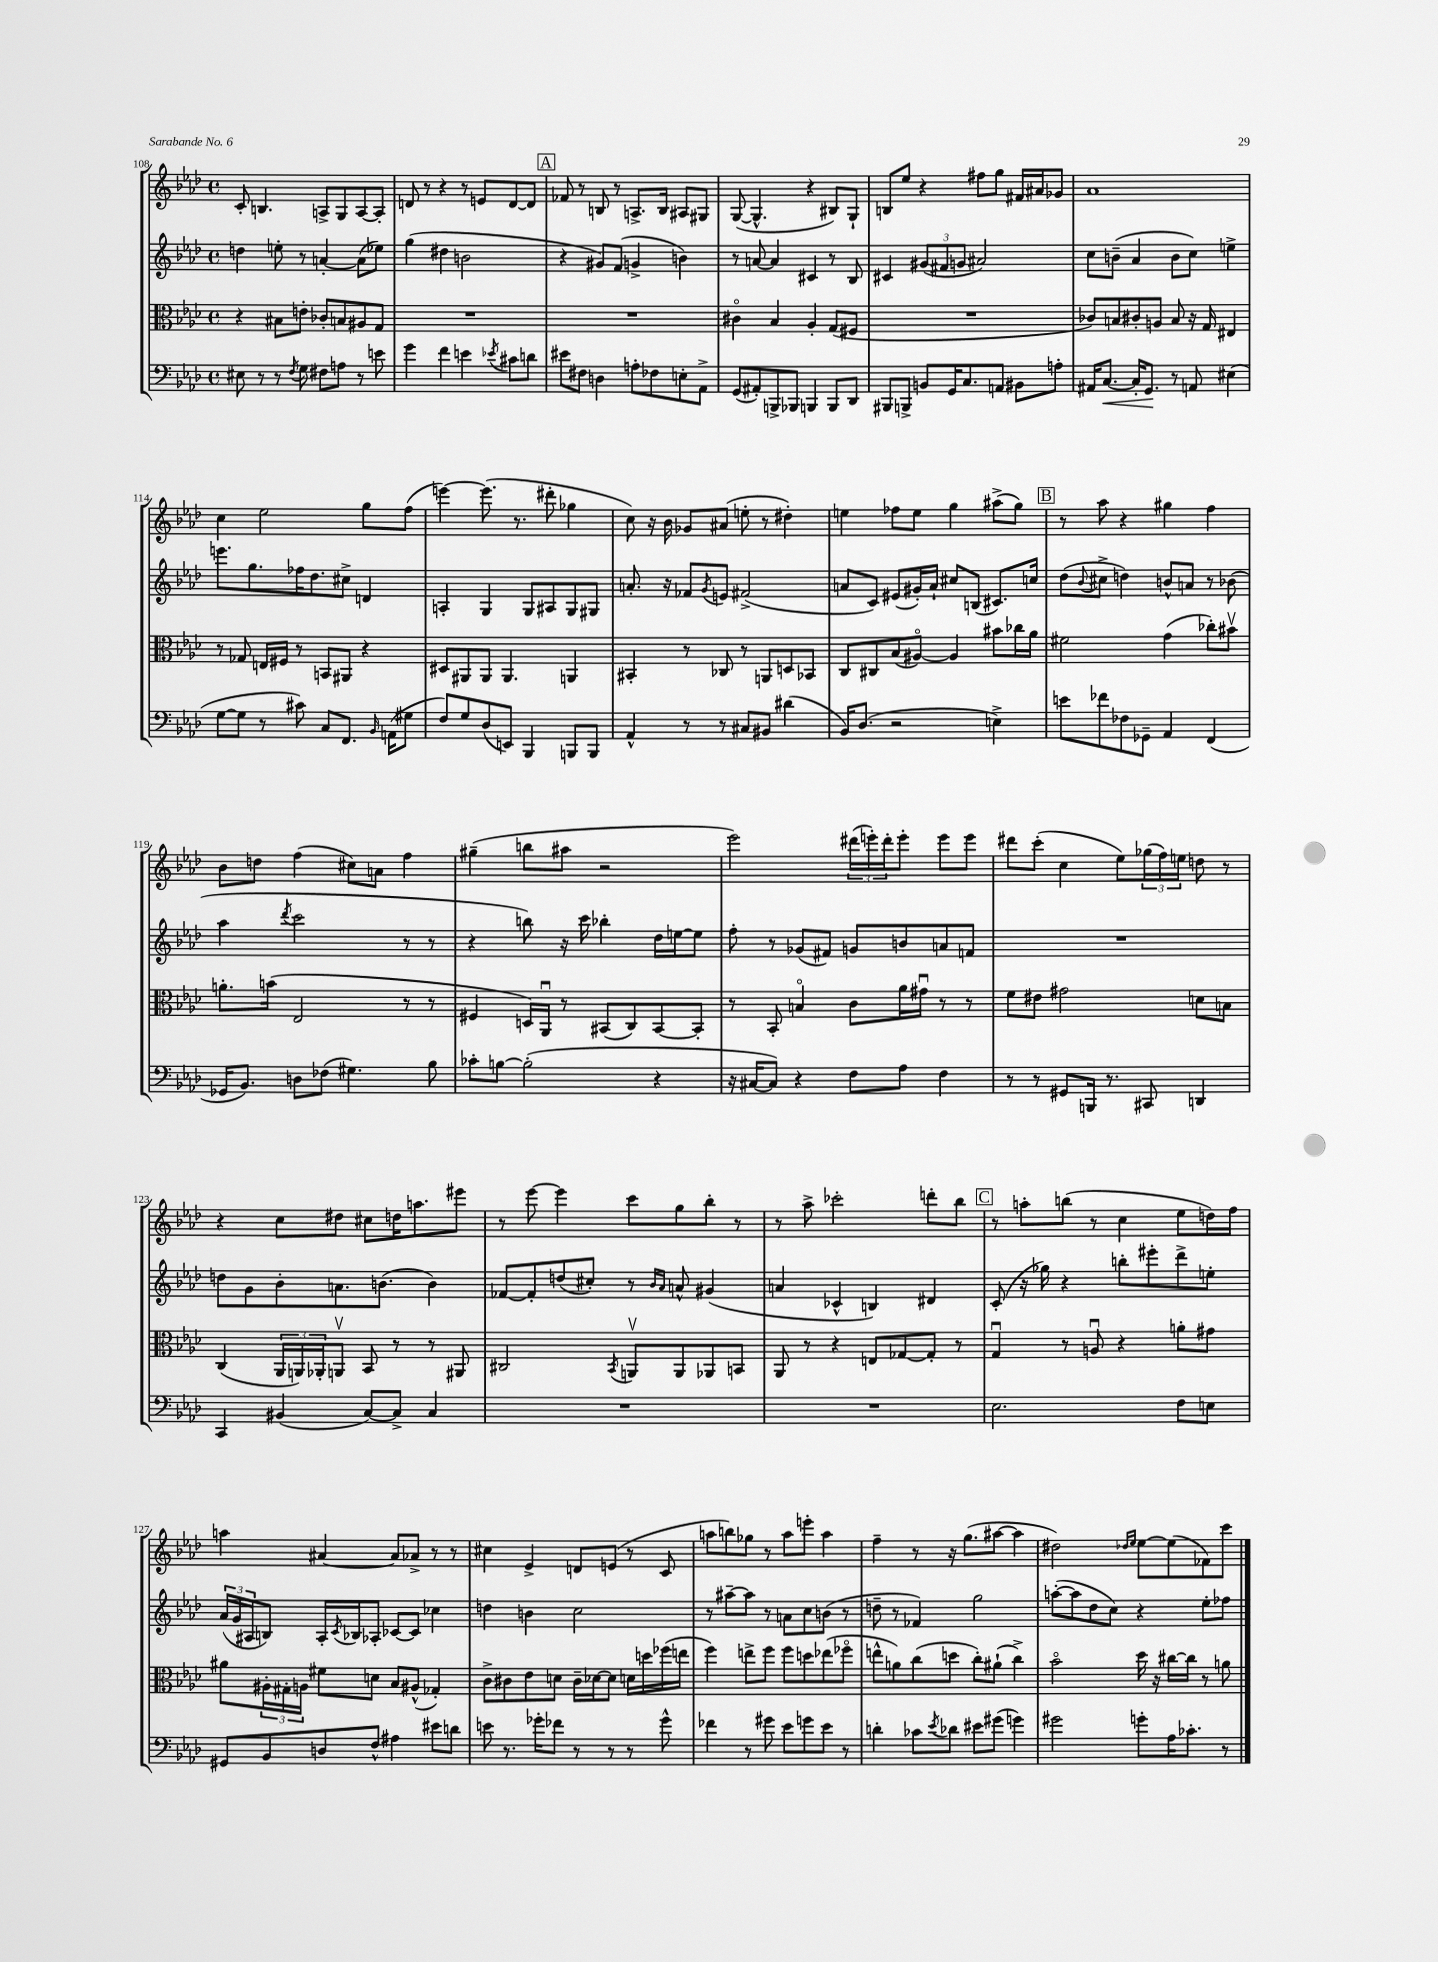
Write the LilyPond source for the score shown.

<<
\new StaffGroup <<
\new Staff = "s0" {
    \clef treble \key aes \major \defaultTimeSignature \time 4/4
    c'8-. b4. a8-> g8 a8~ a8-. |
    d'8 r8 r4 r8 e'8 d'8~ d'8 |
    \mark \markup { \box "A" } fes'8 r8 b8 r8 a8.-> b16 ais8 gis8 |
    g8~( g4.-^ r4 bis8) g8-! |
    b8 ees''8 r4 fis''8 g''8 fis'16 ais'16 ges'8 |
    aes'1 |
    c''4 ees''2 g''8 f''8( |
    e'''4~) e'''8.( r8. dis'''8-. ges''4 |
    c''8) r16 bes'16 ges'8 ais'8( e''8-. r8 dis''4-.) |
    e''4 fes''8 e''8 g''4 ais''8->( g''8) |
    \mark \markup { \box "B" } r8 aes''8 r4 gis''4 f''4 |
    bes'8 d''8 f''4( cis''8) a'8 f''4 |
    gis''4--( b''8 ais''8 r2 |
    ees'''2) \tuplet 3/2 { dis'''16( e'''16-.) dis'''16-. } e'''8-. e'''8 e'''8 |
    dis'''8 c'''8-.( c''4 ees''8) \tuplet 3/2 { ges''16( f''16) e''16 } d''8 r8 |
    r4 c''8 dis''8 cis''8 d''16 a''8. eis'''8 |
    r8 ees'''8~ ees'''4 c'''8 g''8 bes''8-. r8 |
    r8 aes''8-> ces'''2-. d'''8-. bes''8 |
    \mark \markup { \box "C" } r8 a''8-. b''8( r8 c''4 ees''8 d''16) f''16 |
    a''4 ais'4~ ais'8 aes'8-> r8 r8 |
    cis''4 ees'4-> d'8 e'8( r8 c'8 |
    a''8 b''8) ges''8 r8 a''8 e'''8-. a''4 |
    f''4-- r8 r16 g''8.( ais''8~ ais''4 |
    dis''2) \grace { des''16 ees''16 } ees''8~ ees''8( fes'8) c'''8 \bar "|." |
}
\new Staff = "s1" {
    \clef treble \key aes \major \defaultTimeSignature \time 4/4
    d''4 e''8-. r8 a'4~-. a'8( ees''8) |
    g''4( dis''4 b'2 |
    \mark \markup { \box "A" } r4 gis'8) f'8( g'4-> b'4) |
    r8 a'8~ a'4 cis'4 r8 bes8 |
    cis'4 \tuplet 3/2 { gis'8( fis'8 g'8 } ais'2) |
    c''8 b'8--( aes'4 b'8 c''8) e''4-> |
    e'''8. g''8. fes''16 des''8. cis''8-> d'4 |
    a4-. g4 g8 ais8 g8 gis8 |
    a'8.-. r16 fes'8 \acciaccatura { g'8 } e'8 fis'2->( |
    a'8 c'8) eis'8( gis'16-.) a'16-! cis''8 b8( cis'8.) c''16 |
    \mark \markup { \box "B" } des''8( \appoggiatura { bes'8 } cis''8-> d''4) b'8-^ a'8 r8 bes'8( |
    aes''4 \acciaccatura { des'''8 } c'''2 r8 r8 |
    r4 b''8) r16 c'''16 bes''4-. des''16 e''16~ e''8 |
    f''8-. r8 ges'8( fis'8) g'8 b'8 a'8 f'8 |
    R1 |
    d''8 g'8 bes'8-. a'8. b'8.( b'4) |
    fes'8~ fes'8-. d''8( cis''8-.) r8 \grace { bes'16 aes'16 } a'8-^ gis'4( |
    a'4 ces'4-^ b4) dis'4 |
    \mark \markup { \box "C" } c'8-.( r16 ges''16) r4 b''8-. eis'''8-. des'''8-> e''8-. |
    \tuplet 3/2 { aes'16( g'16 ais16 } b8) ais16-. \acciaccatura { c'8 } bes16 aes8-. ces'8~ ces'8 ces''4 |
    d''4 b'4 c''2 |
    r8 ais''8~-- ais''8 r8 a'8 c''8 b'8( r8 |
    d''8-- r8 fes'4) g''2 |
    a''8~-.( a''8 des''8 c''8) r4 ees''8-. fes''8 \bar "|." |
}
\new Staff = "s2" {
    \clef alto \key aes \major \defaultTimeSignature \time 4/4
    r4 bis8 e'8-. ces'8-. b8 ais8 g8 |
    R1 |
    \mark \markup { \box "A" } R1 |
    cis'4\flageolet bes4 aes4-. g8( fis8 |
    R1 |
    ces'8) b8 cis'8-. a8 b8 r16 g16 eis4 |
    r8 ges8 e16 fis16 r8 b,8 ais,8 r4 |
    dis8 ais,8 ais,8 ais,4. a,4 |
    bis,4-. r8 ces8 r8 a,8 d8 bes,8 |
    c8 cis8 bes8( ais8~\flageolet) ais4 bis'8 ces''16 aes'16 |
    \mark \markup { \box "B" } fis'2 g'4( ces''8-.) bis'8\upbow |
    a'8.-. b'16( ees2 r8 r8 |
    fis4 d16) aes,16\downbow r8 bis,8( c8) bis,8~ bis,8-. |
    r8 bes,8-. b4\flageolet c'8 aes'16 gis'16\downbow r8 r8 |
    f'8 eis'8 gis'2 d'8 b8 |
    c4( \tuplet 3/2 { aes,16 a,16) aes,16-. } a,8\upbow bes,8 r8 r8 ais,8 |
    cis2 \acciaccatura { bes,8 } a,8\upbow a,8 aes,8 b,8 |
    aes,8 r8 r4 e8 ges8~ ges8-. r8 |
    \mark \markup { \box "C" } g4\downbow r8 a8\downbow r4 a'8-. gis'8 |
    ais'8 \tuplet 3/2 { ais16-. gis16-. a16 } fis'8 d'8 bes8 ais8-^( ges4-.) |
    c'8-> cis'8 ees'8 d'8 cis'16-- des'16~ des'8 d'16 d''16 fes''16( e''16 |
    f''4) e''8-> f''8 f''8 d''8 ees''8( fes''8\flageolet |
    e''8-^ a'8) c''8( d''8 c''8-.) ais'8-!( c''4->) |
    bes'2\flageolet des''16 r16 cis''16~ cis''16 r8 a'8 \bar "|." |
}
\new Staff = "s3" {
    \clef bass \key aes \major \defaultTimeSignature \time 4/4
    eis8 r8 r8 \acciaccatura { f8 } g8 fis8 a8 r8 e'8 |
    g'4 f'4 e'4 \acciaccatura { ees'8 } cis'8 d'8 |
    \mark \markup { \box "A" } eis'8 fis8 d4 a8-. fes8 e8-. aes,8-> |
    g,8( ais,8-.) b,,8-> bes,,8 b,,4 b,,8 des,8 |
    bis,,8 b,,8-> b,8 g,16 c8. a,8 bis,8 a8-. |
    ais,16 c8.~\< c16-. g,8.\! r8 a,8 eis4( |
    g8~ g8 r8 cis'8) c8 f,8. \grace { bes,16 } a,16( gis8 |
    f8) g8 des8( e,8) bes,,4 b,,8 b,,8 |
    aes,4-^ r8 r8 cis8 bis,8 dis'4( |
    bes,16) des8.( r2 e4->) |
    \mark \markup { \box "B" } e'8 fes'8 fes8 ges,8-- aes,4 f,4( |
    ges,16 bes,8.) d8 fes8( gis4.) bes8 |
    ces'8-. b8~ b2-.( r4 |
    r16 cis16~ cis8) r4 f8 aes8 f4 |
    r8 r8 gis,8 b,,16 r8. cis,8 d,4 |
    c,4 bis,4( c8~) c8-> c4 |
    R1 |
    R1 |
    \mark \markup { \box "C" } ees2. f8 e8 |
    gis,8 bes,8 d8 f8-^ ais4 eis'8 d'8 |
    e'8 r8. ges'16-. fes'8 r8 r8 r8 ges'8-^ |
    fes'4 r8 gis'8 ees'8 g'8 ees'8 r8 |
    d'4-. ces'8 \acciaccatura { ees'8 } des'8 eis'8 gis'8( g'4) |
    gis'2 g'8-. aes16 ces'8.-. r8 \bar "|." |
}
>>
>>
\layout { \context { \Score currentBarNumber = #108 } }
